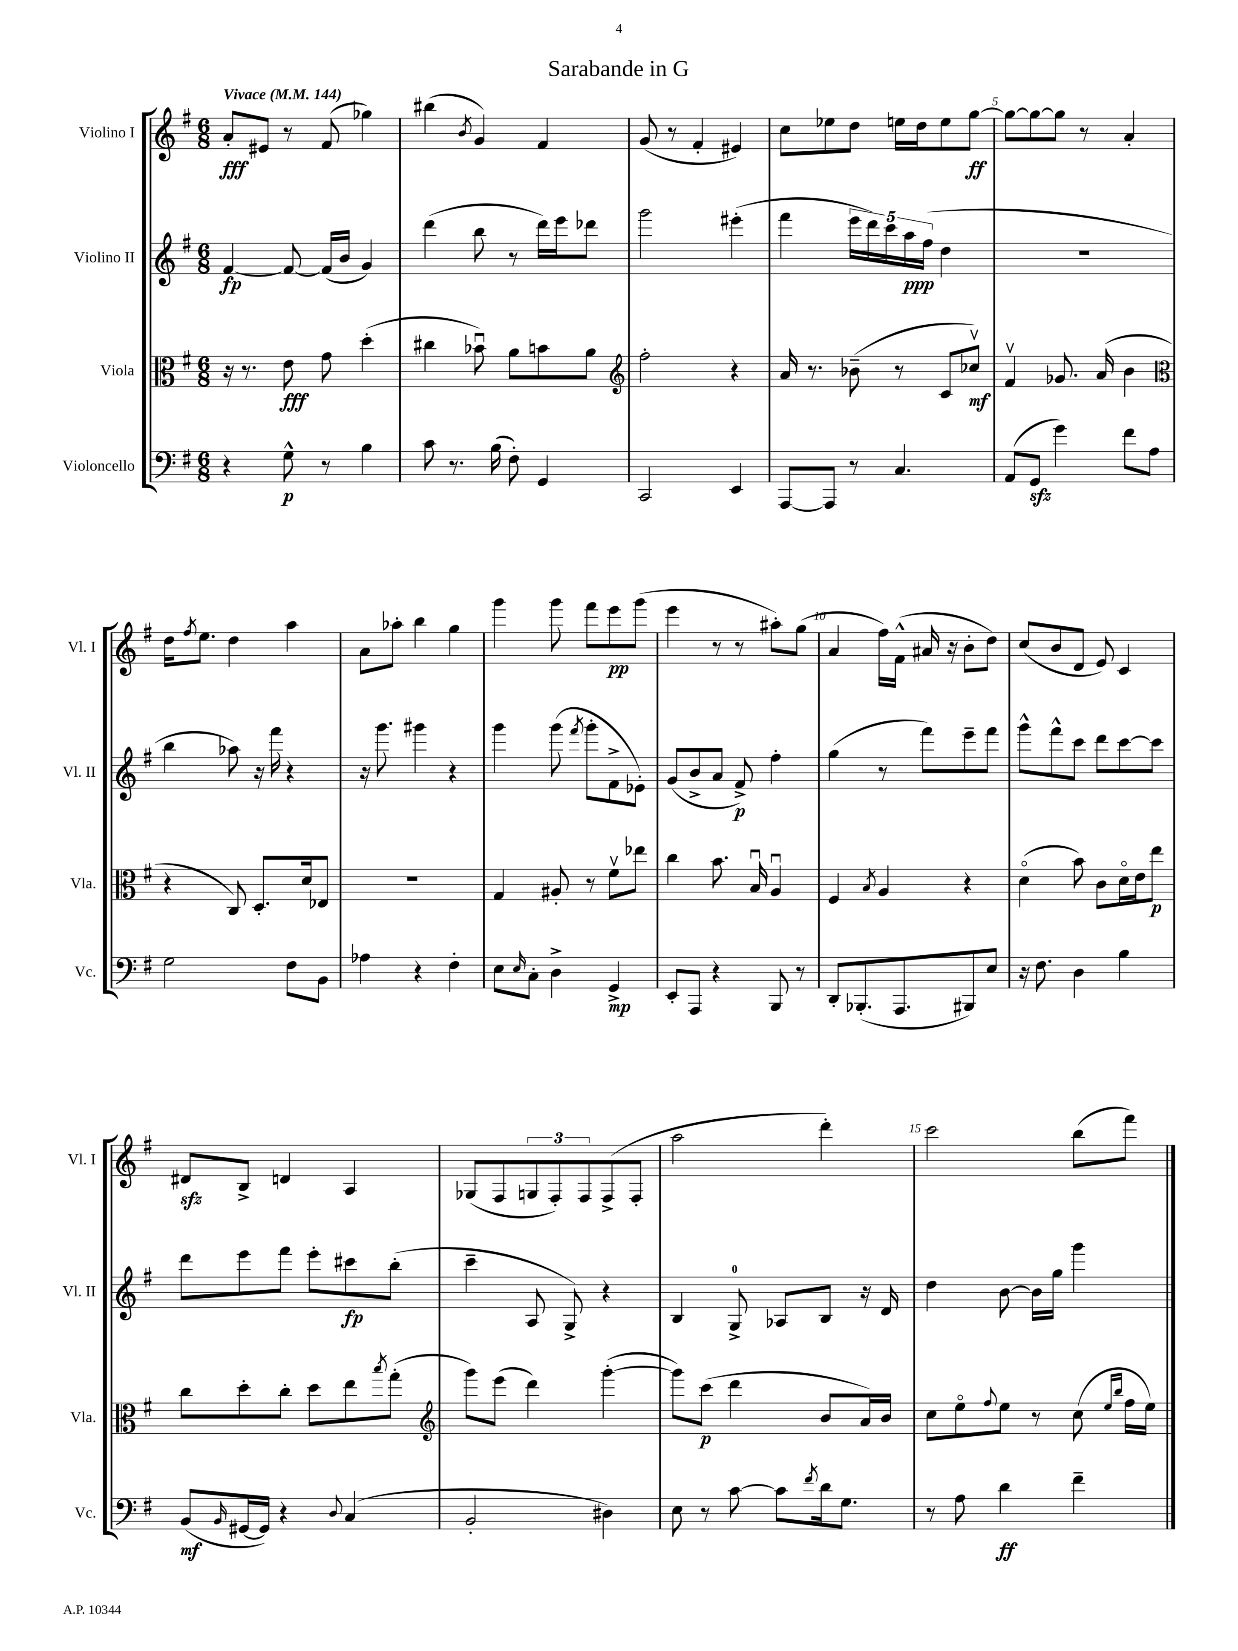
\header { title = "Sarabande in G" }
<<
\new StaffGroup <<
\new Staff = "s0" \with { instrumentName = "Violino I" shortInstrumentName = "Vl. I" } {
    \clef treble \key g \major \numericTimeSignature \time 6/8 \tempo "Vivace" 4 = 144
    a'8-.\fff eis'8 r8 fis'8( ges''4) |
    bis''4( \acciaccatura { b'8 } g'4) fis'4 |
    g'8( r8 fis'4-. eis'4) |
    c''8 ees''8 d''8 e''16 d''16 e''8 g''8~\ff |
    g''8~ g''8~ g''8 r8 a'4-. |
    d''16 \acciaccatura { fis''8 } e''8. d''4 a''4 |
    a'8 aes''8-. b''4 g''4 |
    g'''4 g'''8 fis'''8 e'''8\pp g'''8( |
    e'''4 r8 r8 ais''8-.) g''8( |
    a'4 fis''16) fis'16-^( ais'16 r16 b'8-. d''8) |
    c''8( b'8 d'8 e'8) c'4 |
    dis'8\sfz b8-> d'4 a4 |
    ges8( fis8 \tuplet 3/2 { g8 fis8-.) fis8 } fis8->( fis8-. |
    a''2 d'''4-.) |
    c'''2 b''8( fis'''8) \bar "|." |
}
\new Staff = "s1" \with { instrumentName = "Violino II" shortInstrumentName = "Vl. II" } {
    \clef treble \key g \major \numericTimeSignature \time 6/8
    fis'4~\fp fis'8~ fis'16( b'16 g'4) |
    d'''4( b''8 r8 d'''16) e'''16 des'''8 |
    g'''2 eis'''4-.( |
    fis'''4 \tuplet 5/4 { e'''16 d'''16) c'''16 a''16\ppp fis''16( } d''4 |
    R2. |
    b''4 aes''8) r16 fis'''16 r4 |
    r16 g'''8. gis'''4 r4 |
    g'''4 g'''8( \acciaccatura { fis'''8 } g'''8-. fis'8-> ees'8-.) |
    g'8( b'8-> a'8 fis'8->\p) fis''4-. |
    g''4( r8 fis'''8) e'''8-- fis'''8 |
    g'''8-^ fis'''8-^ c'''8 d'''8 c'''8~ c'''8 |
    d'''8 e'''8 fis'''8 e'''8-. cis'''8\fp b''8-.( |
    c'''4-- a8 g8->) r4 |
    b4 g8-0-> aes8 b8 r16 d'16 |
    d''4 b'8~ b'16 g''16 g'''4 \bar "|." |
}
\new Staff = "s2" \with { instrumentName = "Viola" shortInstrumentName = "Vla." } {
    \clef alto \key g \major \numericTimeSignature \time 6/8
    r16 r8. e'8\fff g'8 d''4-.( |
    cis''4 bes'8\downbow) a'8 b'8 a'8 |
    \clef treble fis''2-. r4 |
    a'16 r8. bes'8--( r8 c'8 ces''8\upbow\mf) |
    fis'4\upbow ges'8. a'16( b'4 |
    \clef alto r4 c8) d8.-. d'16 ees8 |
    R2. |
    g4 ais8-. r8 fis'8\upbow ees''8 |
    c''4 b'8. b16\downbow a4\downbow |
    fis4 \acciaccatura { b8 } a4 r4 |
    d'4\flageolet( b'8) c'8 d'16\flageolet e'16 e''8\p |
    c''8 d''8-. c''8-. d''8 e''8 \acciaccatura { b''8 } g''8-.( |
    \clef treble g'''8) e'''8( d'''4) g'''4~-.( |
    g'''8) c'''8\p( d'''4 b'8 a'16) b'16 |
    c''8 e''8\flageolet \appoggiatura { fis''8 } e''8 r8 c''8( \grace { e''16 b''16 } fis''16 e''16) \bar "|." |
}
\new Staff = "s3" \with { instrumentName = "Violoncello" shortInstrumentName = "Vc." } {
    \clef bass \key g \major \numericTimeSignature \time 6/8
    r4 g8-^\p r8 b4 |
    c'8 r8. b16( fis8-.) g,4 |
    c,2 e,4 |
    a,,8~ a,,8 r8 c4. |
    a,8( g,8\sfz g'4) fis'8 a8 |
    g2 fis8 b,8 |
    aes4 r4 fis4-. |
    e8 \grace { e16 } c8-. d4-> g,4->\mp |
    e,8-. a,,8 r4 b,,8 r8 |
    d,8-. bes,,8.-.( a,,8. bis,,8) e8 |
    r16 fis8. d4 b4 |
    b,8\mf( \grace { b,16 } gis,16~ gis,16) r4 \appoggiatura { d8 } c4( |
    b,2-. dis4) |
    e8 r8 c'8~ c'8 \acciaccatura { fis'8 } d'16 g8. |
    r8 a8 d'4\ff fis'4-- \bar "|." |
}
>>
>>
\layout { \context { \Score \override BarNumber.break-visibility = ##(#f #t #t) barNumberVisibility = #(every-nth-bar-number-visible 5) } }
